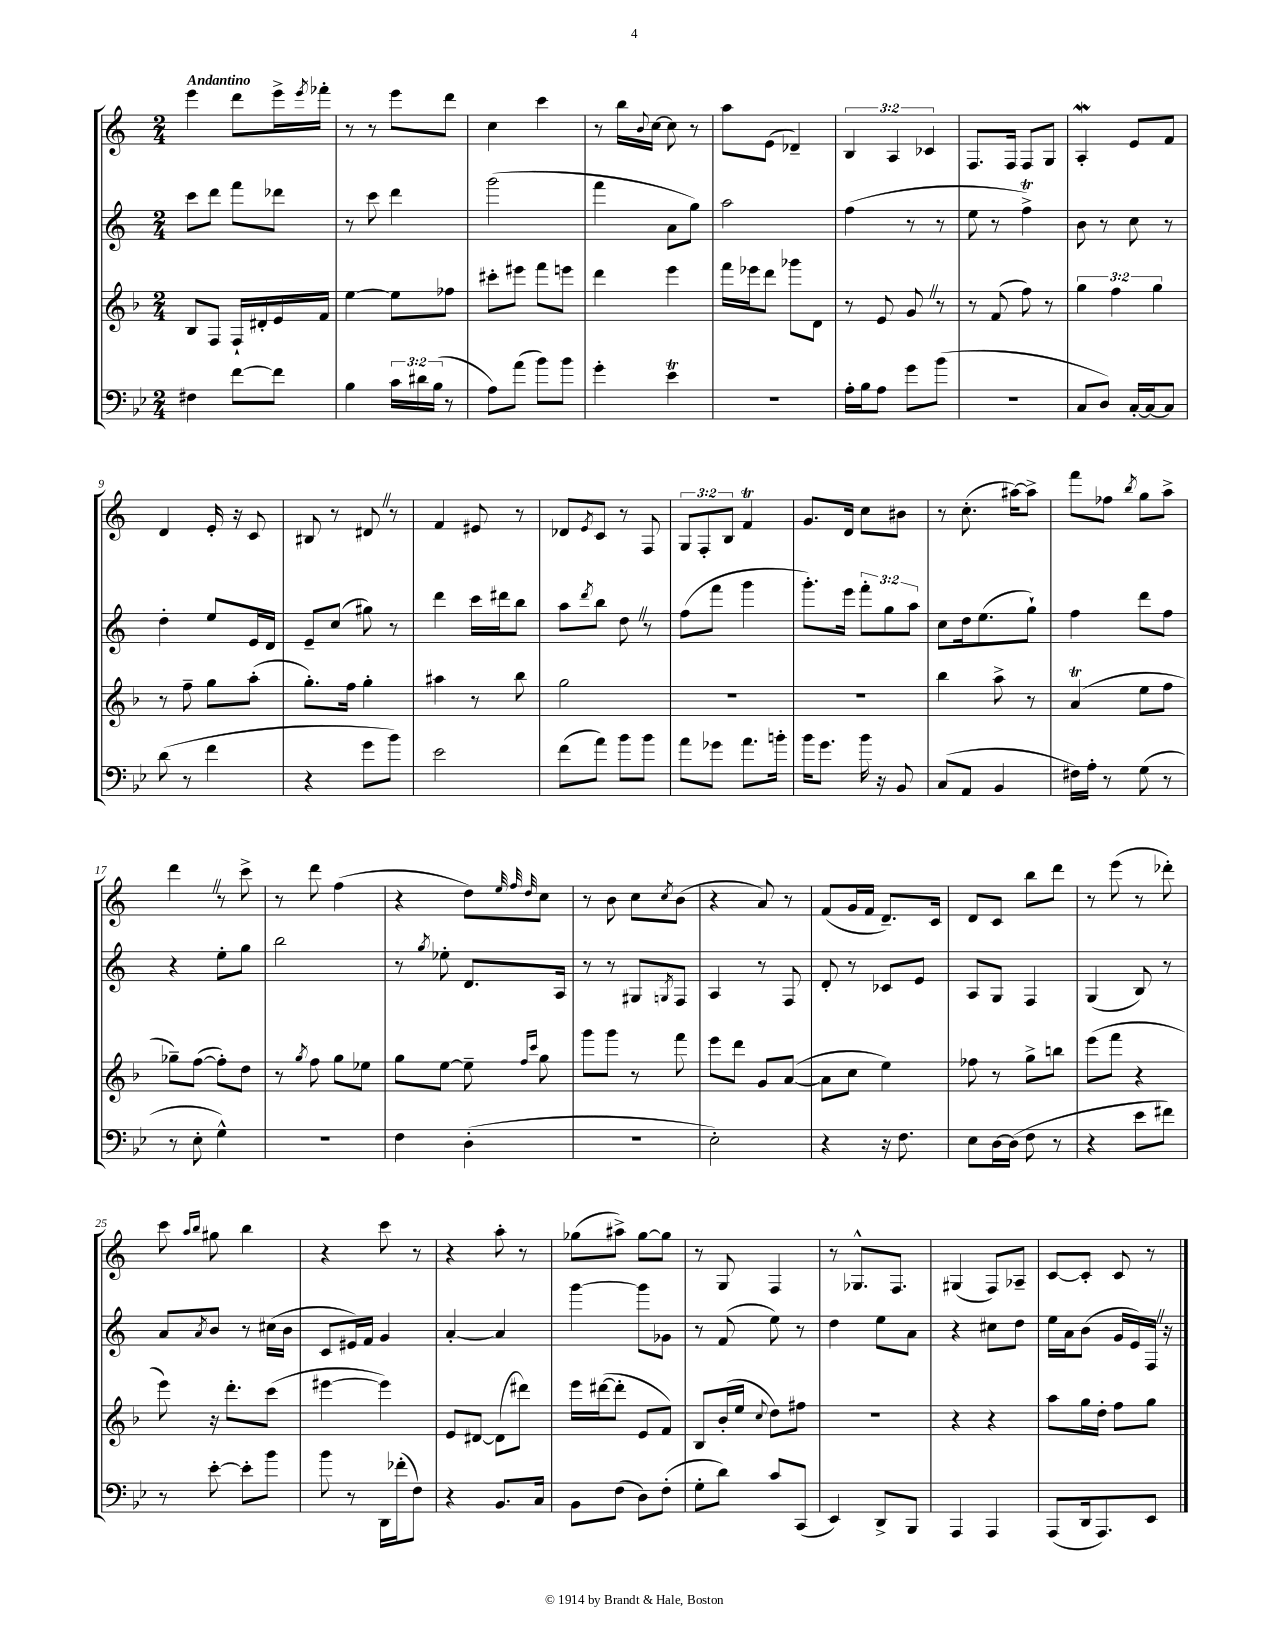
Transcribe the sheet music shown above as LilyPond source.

<<
\new StaffGroup <<
\new Staff = "s0" {
    \clef treble \key c \major \numericTimeSignature \time 2/4 \override Staff.TupletNumber.text = #tuplet-number::calc-fraction-text \tempo "Andantino"
    e'''4 d'''8 e'''16-> \acciaccatura { e'''8 } fes'''16-. |
    r8 r8 e'''8 d'''8 |
    c''4 c'''4 |
    r8 b''16 \appoggiatura { b'8 } c''16~ c''8 r8 |
    a''8 e'8( des'4--) |
    \tuplet 3/2 { b4 a4 ces'4 } |
    f8. f16 f8 g8 |
    a4-.\mordent e'8 f'8 |
    d'4 e'16-. r16 c'8 |
    bis8 r8 dis'8 \once \override BreathingSign.text = \markup { \musicglyph "scripts.caesura.straight" } \breathe r8 |
    f'4 eis'8 r8 |
    des'8 \acciaccatura { e'8 } c'8 r8 f8 |
    \tuplet 3/2 { g8 f8-. b8 } f'4\trill |
    g'8. d'16 c''8 bis'8 |
    r8 c''8.-.( ais''16~) ais''8-> |
    f'''8 fes''8 \acciaccatura { b''8 } g''8 a''8-> |
    d'''4 \once \override BreathingSign.text = \markup { \musicglyph "scripts.caesura.straight" } \breathe r8 c'''8-> |
    r8 d'''8 f''4( |
    r4 d''8) \grace { e''32 f''32 d''32 } c''8 |
    r8 b'8 c''8 \acciaccatura { c''8 } b'8( |
    r4 a'8) r8 |
    f'8( g'16 f'16 d'8.--) c'16 |
    d'8 c'8 b''8 d'''8 |
    r8 e'''8( r8 des'''8-.) |
    c'''8 \grace { a''16 b''16 } gis''8 b''4 |
    r4 c'''8 r8 |
    r4 a''8-. r8 |
    ges''8( ais''8->) ges''8~ ges''8 |
    r8 g8 f4 |
    r8 ges8.-^ f8. |
    gis4( f8) aes8-- |
    c'8~ c'8-. c'8 r8 \bar "|." |
}
\new Staff = "s1" {
    \clef treble \key c \major \numericTimeSignature \time 2/4 \override Staff.TupletNumber.text = #tuplet-number::calc-fraction-text
    c'''8 d'''8 f'''8 des'''8 |
    r8 c'''8 d'''4 |
    g'''2( |
    f'''4 a'8 g''8) |
    a''2 |
    f''4( r8 r8 |
    e''8 r8 f''4->\trill) |
    b'8 r8 c''8 r8 |
    d''4-. e''8 e'16 d'16 |
    e'8-- c''8( gis''8) r8 |
    d'''4 c'''16 dis'''16 b''8 |
    a''8 \acciaccatura { d'''8 } b''8 d''8 \once \override BreathingSign.text = \markup { \musicglyph "scripts.caesura.straight" } \breathe r8 |
    f''8( f'''8 g'''4 |
    g'''8.-.) e'''16 \tuplet 3/2 { f'''8-. g''8 a''8 } |
    c''8 d''16 e''8.( g''8-!) |
    f''4 d'''8 f''8 |
    r4 e''8-. g''8 |
    b''2 |
    r8 \acciaccatura { g''8 } ees''8-. d'8. a16 |
    r8 r8 gis8 \acciaccatura { g8 } f8 |
    a4 r8 f8 |
    d'8-. r8 ces'8 e'8 |
    a8 g8 f4 |
    g4( b8) r8 |
    a'8 \acciaccatura { a'8 } b'8 r8 cis''16( b'16 |
    c'8 eis'16) f'16 g'4 |
    a'4~-. a'4 |
    g'''4~ g'''8 ges'8 |
    r8 f'8( e''8) r8 |
    d''4 e''8 a'8 |
    r4 cis''8 d''8 |
    e''16 a'16 b'8( g'16 e'16) f16 \once \override BreathingSign.text = \markup { \musicglyph "scripts.caesura.straight" } \breathe r16 \bar "|." |
}
\new Staff = "s2" {
    \clef treble \key f \major \numericTimeSignature \time 2/4 \override Staff.TupletNumber.text = #tuplet-number::calc-fraction-text
    bes8 f8 f16-! dis'16-. e'16 f'16 |
    e''4~ e''8 fes''8 |
    cis'''8-. eis'''8 f'''8 e'''8 |
    d'''4 e'''4 |
    f'''16 ees'''16 d'''8 ges'''8 d'8 |
    r8 e'8 g'8 \once \override BreathingSign.text = \markup { \musicglyph "scripts.caesura.straight" } \breathe r8 |
    r8 f'8( f''8) r8 |
    \tuplet 3/2 { g''4 f''4 g''4 } |
    r8 f''8-- g''8 a''8-.( |
    g''8.-.) f''16 g''4-. |
    ais''4 r8 bes''8 |
    g''2 |
    R2 |
    R2 |
    bes''4 a''8-> r8 |
    a'4\trill( e''8 f''8 |
    ges''8--) f''8~( f''8-.) d''8 |
    r8 \acciaccatura { g''8 } f''8 g''8 ees''8 |
    g''8 e''8~ e''8-- \grace { f''16 c'''16 } g''8 |
    g'''8 g'''8 r8 f'''8 |
    e'''8 d'''8 g'8 a'8~( |
    a'8 c''8 e''4) |
    fes''8 r8 g''8-> b''8 |
    e'''8( f'''8 r4 |
    e'''8) r16 d'''8.-. c'''8( |
    eis'''4~ eis'''4) |
    e'8 dis'8~ dis'8( dis'''8) |
    e'''16 dis'''16~( dis'''8-. e'8 f'8) |
    bes8 bes'16-.( e''16 \appoggiatura { c''8 } d''8) fis''8 |
    r2 |
    r4 r4 |
    a''8 g''16 d''16-. f''8 g''8 \bar "|." |
}
\new Staff = "s3" {
    \clef bass \key bes \major \numericTimeSignature \time 2/4 \override Staff.TupletNumber.text = #tuplet-number::calc-fraction-text
    fis4 f'8~ f'8 |
    bes4 \tuplet 3/2 { c'16 dis'16 bes16( } r8 |
    a8) a'8( bes'8) bes'8 |
    g'4-. ees'4\trill |
    R2 |
    a16-. bes16 a8 g'8 bes'8( |
    r2 |
    c8 d8) c16~-. c16~ c8 |
    d'8( r8 f'4 |
    r4 g'8 bes'8) |
    ees'2 |
    f'8( a'8) bes'8 bes'8 |
    a'8 ges'8 a'8. b'16-. |
    bes'16 g'8. bes'16 r16 bes,8 |
    c8( a,8 bes,4 |
    fis16) a16-. r8 g8( r8 |
    r8 ees8-. g4-^) |
    R2 |
    f4 d4-.( |
    R2 |
    ees2-.) |
    r4 r16 f8. |
    ees8 d16~ d16( f8 r8 |
    r4 ees'8 fis'8) |
    r8 ees'8~-. ees'8-. bes'8 |
    bes'8 r8 d,16 fes'16-.( f8) |
    r4 bes,8. c16 |
    bes,8 f8( d8) f8-.( |
    g8-. d'8) c'8 c,8( |
    ees,4) d,8-> bes,,8 |
    a,,4 a,,4 |
    a,,8( d,16 a,,8.) ees,8 \bar "|." |
}
>>
>>
